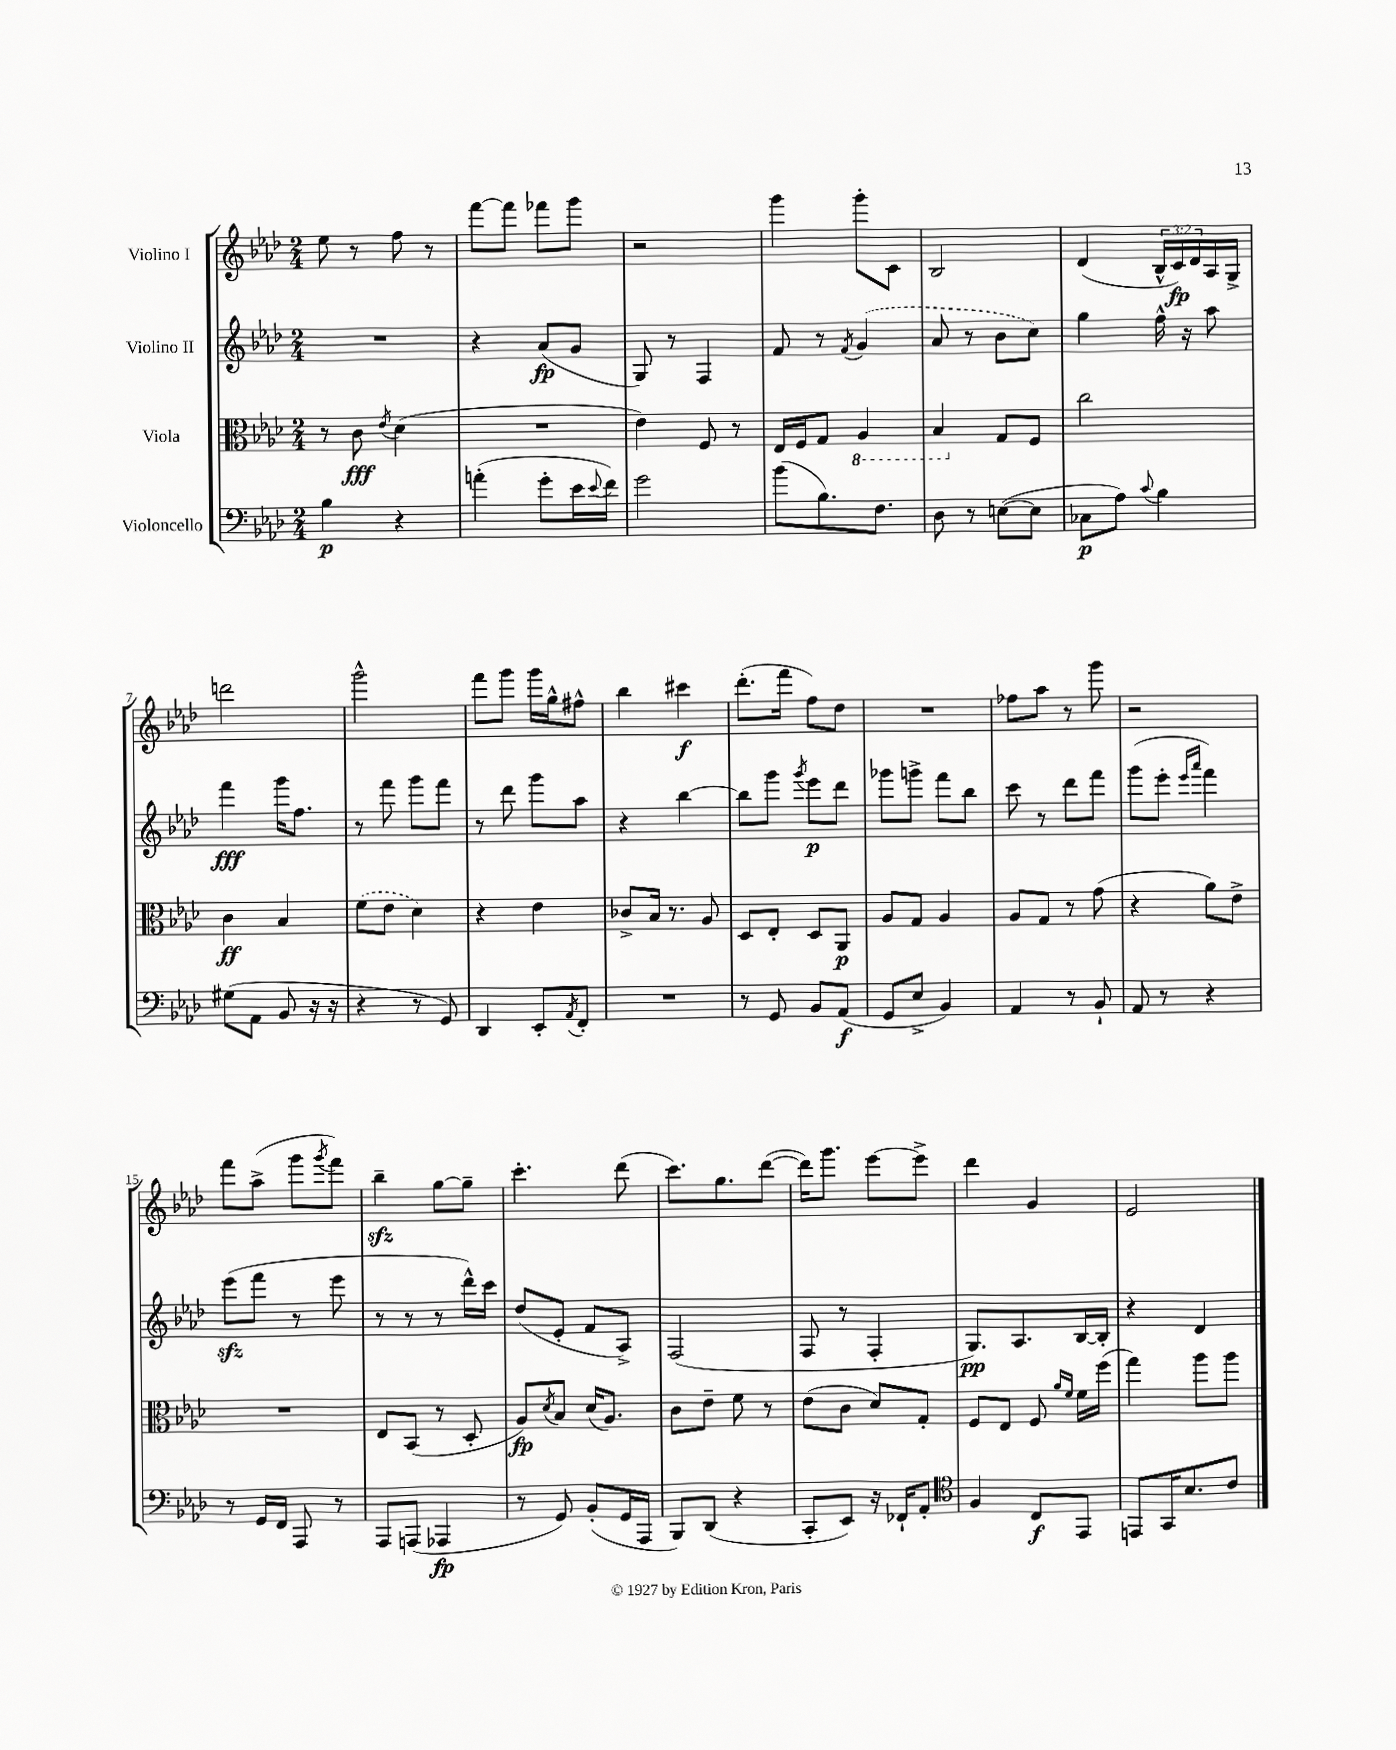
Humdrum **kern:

**kern	**dynam	**kern	**dynam	**kern	**dynam	**kern	**dynam
*part4	*part4	*part3	*part3	*part2	*part2	*part1	*part1
*staff4	*staff4	*staff3	*staff3	*staff2	*staff2	*staff1	*staff1
*I"Violoncello	*	*I"Viola	*	*I"Violino II	*	*I"Violino I	*
*clefF4	*	*clefC3	*	*clefG2	*	*clefG2	*
*k[b-e-a-d-]	*	*k[b-e-a-d-]	*	*k[b-e-a-d-]	*	*k[b-e-a-d-]	*
*M2/4	*	*M2/4	*	*M2/4	*	*M2/4	*
=1	=1	=1	=1	=1	=1	=1	=1
4B-\	p	8r	.	2r	.	8ee-\	.
.	.	8c\	fff	.	.	8r	.
.	.	8qe-/	.	.	.	.	.
4r	.	(4d-\	.	.	.	8ff\	.
.	.	.	.	.	.	8r	.
=2	=2	=2	=2	=2	=2	=2	=2
(4an'\	.	2r	.	4r	.	[8fff\L	.
.	.	.	.	.	.	8fff\J]	.
8g'\L	.	.	.	(8a-/L	fp	8fff-X\L	.
16e-\L	.	.	.	8g/J	.	8ggg\J	.
8qqe-/	.	.	.	.	.	.	.
16f\JJ)	.	.	.	.	.	.	.
=3	=3	=3	=3	=3	=3	=3	=3
2g\	.	4e-\)	.	8G/)	.	2r	.
.	.	.	.	8r	.	.	.
.	.	8F/	.	4F/	.	.	.
.	.	8r	.	.	.	.	.
=4	=4	=4	=4	=4	=4	=4	=4
(8b-\L	.	16E-/LL	.	8f/	.	4ggg\	.
.	.	16F/J	.	.	.	.	.
8.B-\)	.	8G/J	.	8r	.	.	.
.	.	.	.	8qf/	.	.	.
*	*	*8ba	*	*	*	*	*
.	.	4AA-/	.	(4g/	.	8ggg'\L	.
8.F\J	.	.	.	.	.	.	.
.	.	.	.	.	.	8c\J	.
=5	=5	=5	=5	=5	=5	=5	=5
8D-\	.	4BB-/	.	8a-/	.	2B-/	.
8r	.	.	.	8r	.	.	.
*	*	*X8ba	*	*	*	*	*
([8En\L	.	8G/L	.	8b-\L	.	.	.
8E\J]	.	8F/J	.	8cc\J)	.	.	.
=6	=6	=6	=6	=6	=6	=6	=6
8C-X\L	p	2cc\	.	4gg\	.	(4d-/	.
8A-\J)	.	.	.	.	.	.	.
8qqc/	.	.	.	.	.	.	.
4B-\	.	.	.	16ff^^\	.	24B-^^/LL	.
.	.	.	.	.	.	24c/)	fp
.	.	.	.	16r	.	.	.
.	.	.	.	.	.	24d-/	.
.	.	.	.	8aa-\	.	16A-/	.
.	.	.	.	.	.	16G^/JJ	.
!!LO:LB:g=z
=7	=7	=7	=7	=7	=7	=7	=7
(8G#X\L	.	4c\	ff	4fff\	fff	2dddn\	.
8AA-\J	.	.	.	.	.	.	.
8BB-/	.	4B-/	.	16ggg\KL	.	.	.
.	.	.	.	8.ff\J	.	.	.
16r	.	.	.	.	.	.	.
16r	.	.	.	.	.	.	.
=8	=8	=8	=8	=8	=8	=8	=8
4r	.	(8f\L	.	8r	.	2ggg^^\	.
.	.	8e-\J	.	8fff\	.	.	.
8r	.	4d-\)	.	8ggg\L	.	.	.
8GG/)	.	.	.	8fff\J	.	.	.
=9	=9	=9	=9	=9	=9	=9	=9
4DD-/	.	4r	.	8r	.	8fff\L	.
.	.	.	.	8ddd-\	.	8ggg\J	.
8EE-'/L	.	4e-\	.	8ggg\L	.	16ggg\LL	.
.	.	.	.	.	.	16gg^^\J	.
8qAA-/	.	.	.	.	.	.	.
8FF'/J	.	.	.	8aa-\J	.	8ff#X^^\J	.
=10	=10	=10	=10	=10	=10	=10	=10
2r	.	8c-X^/L	.	4r	.	4bb-\	.
.	.	16B-/Jk	.	.	.	.	.
.	.	8.r	.	.	.	.	.
.	.	.	.	[4bb-\	.	4ccc#X\	f
.	.	8A-/	.	.	.	.	.
=11	=11	=11	=11	=11	=11	=11	=11
8r	.	8D-/L	.	8bb-\L]	.	(8.ddd-'\L	.
8GG/	.	8E-'/J	.	8ggg\J	.	.	.
.	.	.	.	.	.	16fff\Jk	.
.	.	.	.	8qggg/	.	.	.
8BB-/L	.	8D-/L	.	8eee-\L	p	8ff\L)	.
(8AA-/J	f	8AA-/J	p	8ddd-\J	.	8dd-\J	.
=12	=12	=12	=12	=12	=12	=12	=12
8GG/L	.	8A-/L	.	8ggg-X\L	.	2r	.
8E-^/J	.	8G/J	.	8gggn^\J	.	.	.
4BB-/)	.	4A-/	.	8fff\L	.	.	.
.	.	.	.	8bb-\J	.	.	.
=13	=13	=13	=13	=13	=13	=13	=13
4AA-/	.	8A-/L	.	8ccc\	.	8ff-X\L	.
.	.	8G/J	.	8r	.	8aa-\J	.
8r	.	8r	.	8ddd-\L	.	8r	.
8BB-`/	.	(8g\	.	8fff\J	.	8ggg\	.
=14	=14	=14	=14	=14	=14	=14	=14
8AA-/	.	4r	.	(8ggg\L	.	2r	.
8r	.	.	.	8eee-'\J	.	.	.
.	.	.	.	16qqeee-/LL	.	.	.
.	.	.	.	16qqaaa-/JJ	.	.	.
4r	.	8a-\L)	.	4fff\)	.	.	.
.	.	8e-^\J	.	.	.	.	.
!!LO:LB:g=z
=15	=15	=15	=15	=15	=15	=15	=15
8r	.	2r	.	(8eee-zz\L	.	8fff\L	.
16GG/LL	.	.	.	8fff\J	.	(8aa-^\J	.
16FF/JJ	.	.	.	.	.	.	.
8AAA-/	.	.	.	8r	.	8ggg\L	.
.	.	.	.	.	.	8qggg/	.
8r	.	.	.	8eee-\	.	8fff\J)	.
=16	=16	=16	=16	=16	=16	=16	=16
8AAA-/L	.	8E-/L	.	8r	.	4bb-zz~\	.
(8AAAn/J	.	(8BB-/J	.	8r	.	.	.
4AAA-X/	fp	8r	.	8r	.	[8gg\L	.
.	.	8D-'/	.	16ddd-^^\LL)	.	8gg~\J]	.
.	.	.	.	16ccc\JJ	.	.	.
=17	=17	=17	=17	=17	=17	=17	=17
8r	.	8A-/L)	fp	(8dd-/L	.	4.ccc'\	.
.	.	8qd-/	.	.	.	.	.
8GG/)	.	8B-/J	.	8e-'/J	.	.	.
(8BB-'/L	.	(16d-/KL	.	8f/L	.	.	.
.	.	8.A-/J)	.	.	.	.	.
16GG/L	.	.	.	8A-^/J)	.	(8ddd-\	.
16AAA-/JJ	.	.	.	.	.	.	.
=18	=18	=18	=18	=18	=18	=18	=18
8BBB-/L)	.	8c\L	.	(2F/	.	8.ccc\L)	.
(8DD-/J	.	8e-~\J	.	.	.	.	.
.	.	.	.	.	.	8.gg\	.
4r	.	8f\	.	.	.	.	.
.	.	8r	.	.	.	([8ddd-\J	.
=19	=19	=19	=19	=19	=19	=19	=19
8CC'/L	.	(8e-\L	.	8F/	.	16ddd-\KL])	.
.	.	.	.	.	.	8.ggg\J	.
8EE-/J)	.	8c\J	.	8r	.	.	.
16r	.	8d-/L)	.	4F'/	.	[8eee-\L	.
16FF-X`/KL	.	.	.	.	.	.	.
8AA-'/J	.	8G'/J	.	.	.	8eee-^\J]	.
=20	=20	=20	=20	=20	=20	=20	=20
*clefC4	*	*	*	*	*	*	*
4F/	.	8F/L	.	8.G/L)	pp	4ddd-\	.
.	.	8E-/J	.	.	.	.	.
.	.	.	.	8.A-/	.	.	.
8C/L	f	8F/	.	.	.	4g/	.
.	.	16qqa-/LL	.	.	.	.	.
.	.	16qqf/JJ	.	.	.	.	.
8EE-/J	.	16f\LL	.	[16B-/L	.	.	.
.	.	(16ff\JJ	.	16B-'/JJ]	.	.	.
=21	=21	=21	=21	=21	=21	=21	=21
8EEn/L	.	4gg\)	.	4r	.	2e-/	.
16GG/K	.	.	.	.	.	.	.
8.B-/	.	.	.	.	.	.	.
.	.	8aa-\L	.	4d-/	.	.	.
8c/J	.	8aa-\J	.	.	.	.	.
==	==	==	==	==	==	==	==
*-	*-	*-	*-	*-	*-	*-	*-
